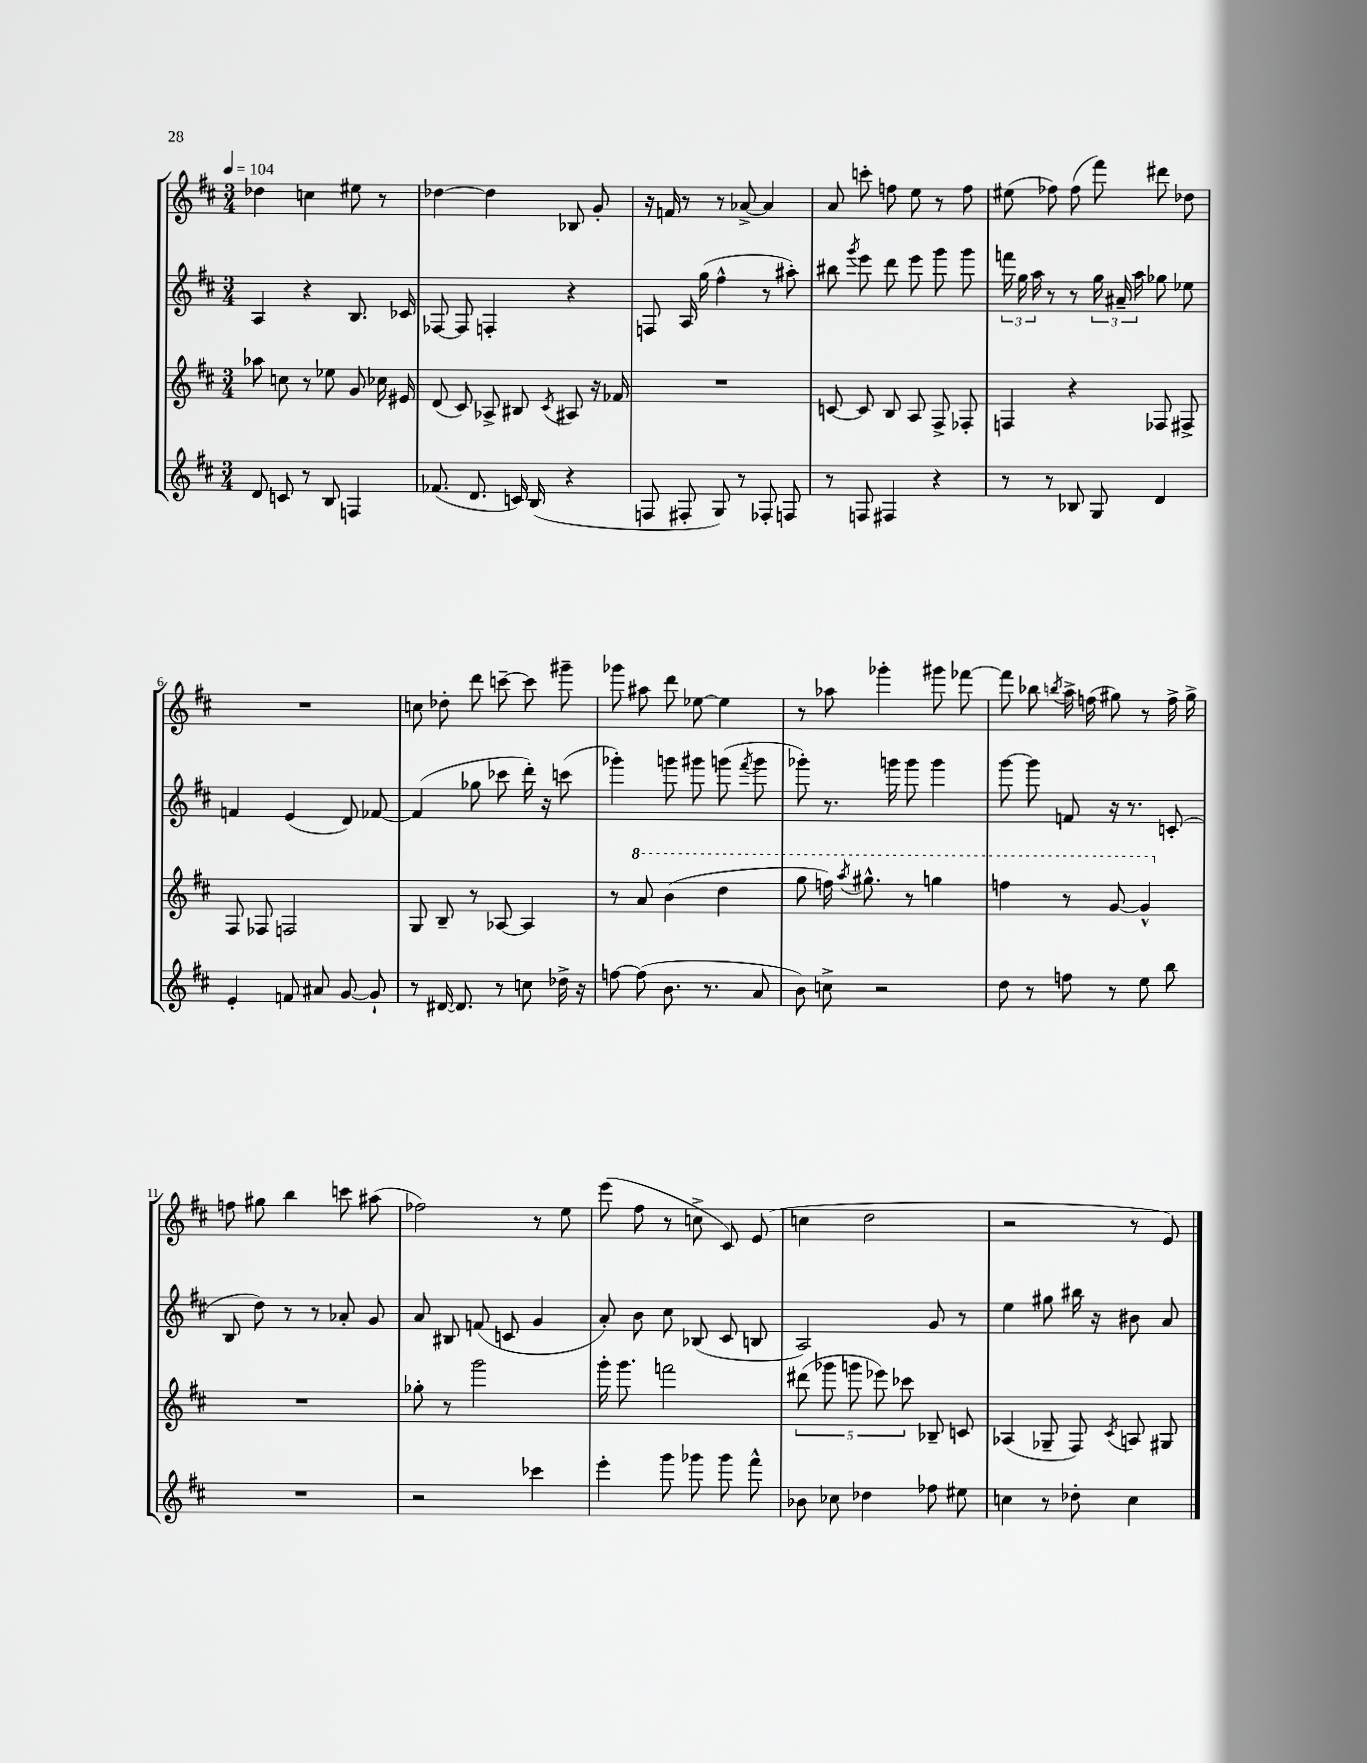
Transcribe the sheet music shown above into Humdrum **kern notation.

**kern	**kern	**kern	**kern
*part4	*part3	*part2	*part1
*staff4	*staff3	*staff2	*staff1
*clefG2	*clefG2	*clefG2	*clefG2
*k[f#c#]	*k[f#c#]	*k[f#c#]	*k[f#c#]
*M3/4	*M3/4	*M3/4	*M3/4
*MM104	*MM104	*MM104	*MM104
=1	=1	=1	=1
8d/	8aa-X\	4A/	4dd-X\
8cn/	8ccn\	.	.
8r	8r	4r	4ccn\
8B/	8ee-X\	.	.
4Fn/	8g/	8.B/	8ee#X\
.	16cc-X\	.	8r
.	16e#X/	16c-X/	.
=2	=2	=2	=2
(8.f-X/	(8d/	[8F-X/	[4dd-X\
.	8c#/)	8F-/]	.
8.d/	.	.	.
.	8A-X^/	4Fn'/	4dd-\]
16cn/)	8B#X/	.	.
(16B/	.	.	.
.	8qc#/	.	.
4r	8A#X/	4r	8B-X/
.	16r	.	8g'/
.	16f-X/	.	.
=3	=3	=3	=3
8Fn/	2.r	8Fn/	16r
.	.	.	16fn/
8F#X'/	.	16A/	8r
.	.	(16gg\	.
8G/)	.	4ff#^^\	8r
8r	.	.	[8a-X^/
8F-X'/	.	8r	4a-/]
8Fn/	.	8aa#X'\)	.
=4	=4	=4	=4
8r	[8cn/	8bb#X\	8a/
.	.	8qggg/	.
8Fn/	8c/]	8eee\	8cccn'\
4F#X/	8B/	8ddd\	8ffn\
.	8A/	8eee\	8ee\
4r	8F#^/	8ggg\	8r
.	8F-X'/	8ggg\	8ff\
=5	=5	=5	=5
8r	4Fn/	24fffn\	(8ee#X\
.	.	24gg\	.
.	.	24aa\	.
8r	.	8r	8ff-X\)
8B-X/	4r	8r	(8ff-\
8G/	.	24gg\	8fff#\)
.	.	24a#X~/	.
.	.	24aa\	.
4d/	8F-X/	8gg-X\	8ddd#X\
.	8F#X^/	8ee-X\	8dd-X\
!!LO:LB:g=z
=6	=6	=6	=6
4e'/	8F#/	4fn/	2.r
.	8F-X/	.	.
8fn/	2Fn/	(4e/	.
8a#X/	.	.	.
[8g/	.	8d/)	.
8g`/]	.	[8f-X/	.
=7	=7	=7	=7
8r	8G/	(4f-/]	8ccn\
[16d#X/	8B~/	.	8dd-X'\
8.d#/]	.	.	.
.	8r	8gg-X\	8ddd\
8r	[8A-X/	8ccc-X\	[8cccn~\
8ccn\	4A-/]	16ddd'\)	8ccc\]
.	.	16r	.
16dd-X^\	.	(8cccn\	8ggg#X~\
16r	.	.	.
=8	=8	=8	=8
[8ffn\	8r	4ggg-X'\)	8ggg-X\
*	*8va	*	*
(8ff\]	8aa/	.	8aa#X\
8.b\	(4bb\	8gggn\	8ddd\
.	.	8ggg#X\	[8ee-X\
8.r	.	.	.
.	4ddd\	(8gggn\	4ee-\]
.	.	8qfff#/	.
8a/	.	8ggg\	.
=9	=9	=9	=9
8b\)	8ggg\	8ggg-X'\)	8r
8ccn^\	16fffn\)	8.r	8aa-X\
.	8qaaa/	.	.
.	8.ggg#X^^\	.	.
2r	.	.	4ggg-X'\
.	.	16gggn\	.
.	8r	8ggg\	.
.	4gggn\	4ggg\	8ggg#X\
.	.	.	[8fff-X\
=10	=10	=10	=10
8dd\	4fffn\	[8ggg\	8fff-\]
8r	.	8ggg\]	8bb-X\
.	.	.	8qbbn/
8ffn\	8r	8fn/	16aa^\
.	.	.	(16ffn\
8r	[8gg/	16r	8gg#X\)
.	.	8.r	.
8ee\	4gg^^/]	.	8r
8bb\	.	(8cn'/	16ff^\
.	.	.	16gg#^\
!!LO:LB:g=z
=11	=11	=11	=11
*	*X8va	*	*
2.r	2.r	8B/	8ffn\
.	.	8dd\)	8gg#X\
.	.	8r	4bb\
.	.	8r	.
.	.	8a-X'/	8cccn\
.	.	8g/	(8aa#X\
=12	=12	=12	=12
2r	8gg-X'\	8a/	2ff-X\)
.	8r	8B#X/	.
.	2ggg\	(8fn/	.
.	.	8cn/	.
4ccc-X\	.	4g/	8r
.	.	.	8ee\
=13	=13	=13	=13
4eee'\	16ggg'\	8a'/)	(8eee\
.	8.ggg\	.	.
.	.	8b\	8ff#\
8ggg\	2fffn\	8cc#\	8r
8ggg-X\	.	(8B-X/	8ccn^\
8ggg-\	.	8c#/	8c#/)
8fff#^^\	.	8Bn/	(8e/
=14	=14	=14	=14
8b-X\	(10ddd#X\	2A/)	4ccn\
.	10ggg-X\	.	.
8cc-X\	.	.	.
.	10gggn\	.	.
4dd-X\	.	.	2dd\
.	10eee-X\)	.	.
.	10ccc-X\	.	.
8ff-X\	8B-X~/	8g/	.
8ee#X\	8cn/	8r	.
=15	=15	=15	=15
4ccn\	(4A-X/	4ee\	2r
8r	8G-X~/	8gg#X\	.
8dd-X'\	8F#/)	16bb#X\	.
.	.	16r	.
.	8qc#/	.	.
4cc\	8An/	8b#X\	8r
.	8G#X/	8a/	8e/)
==	==	==	==
*-	*-	*-	*-
